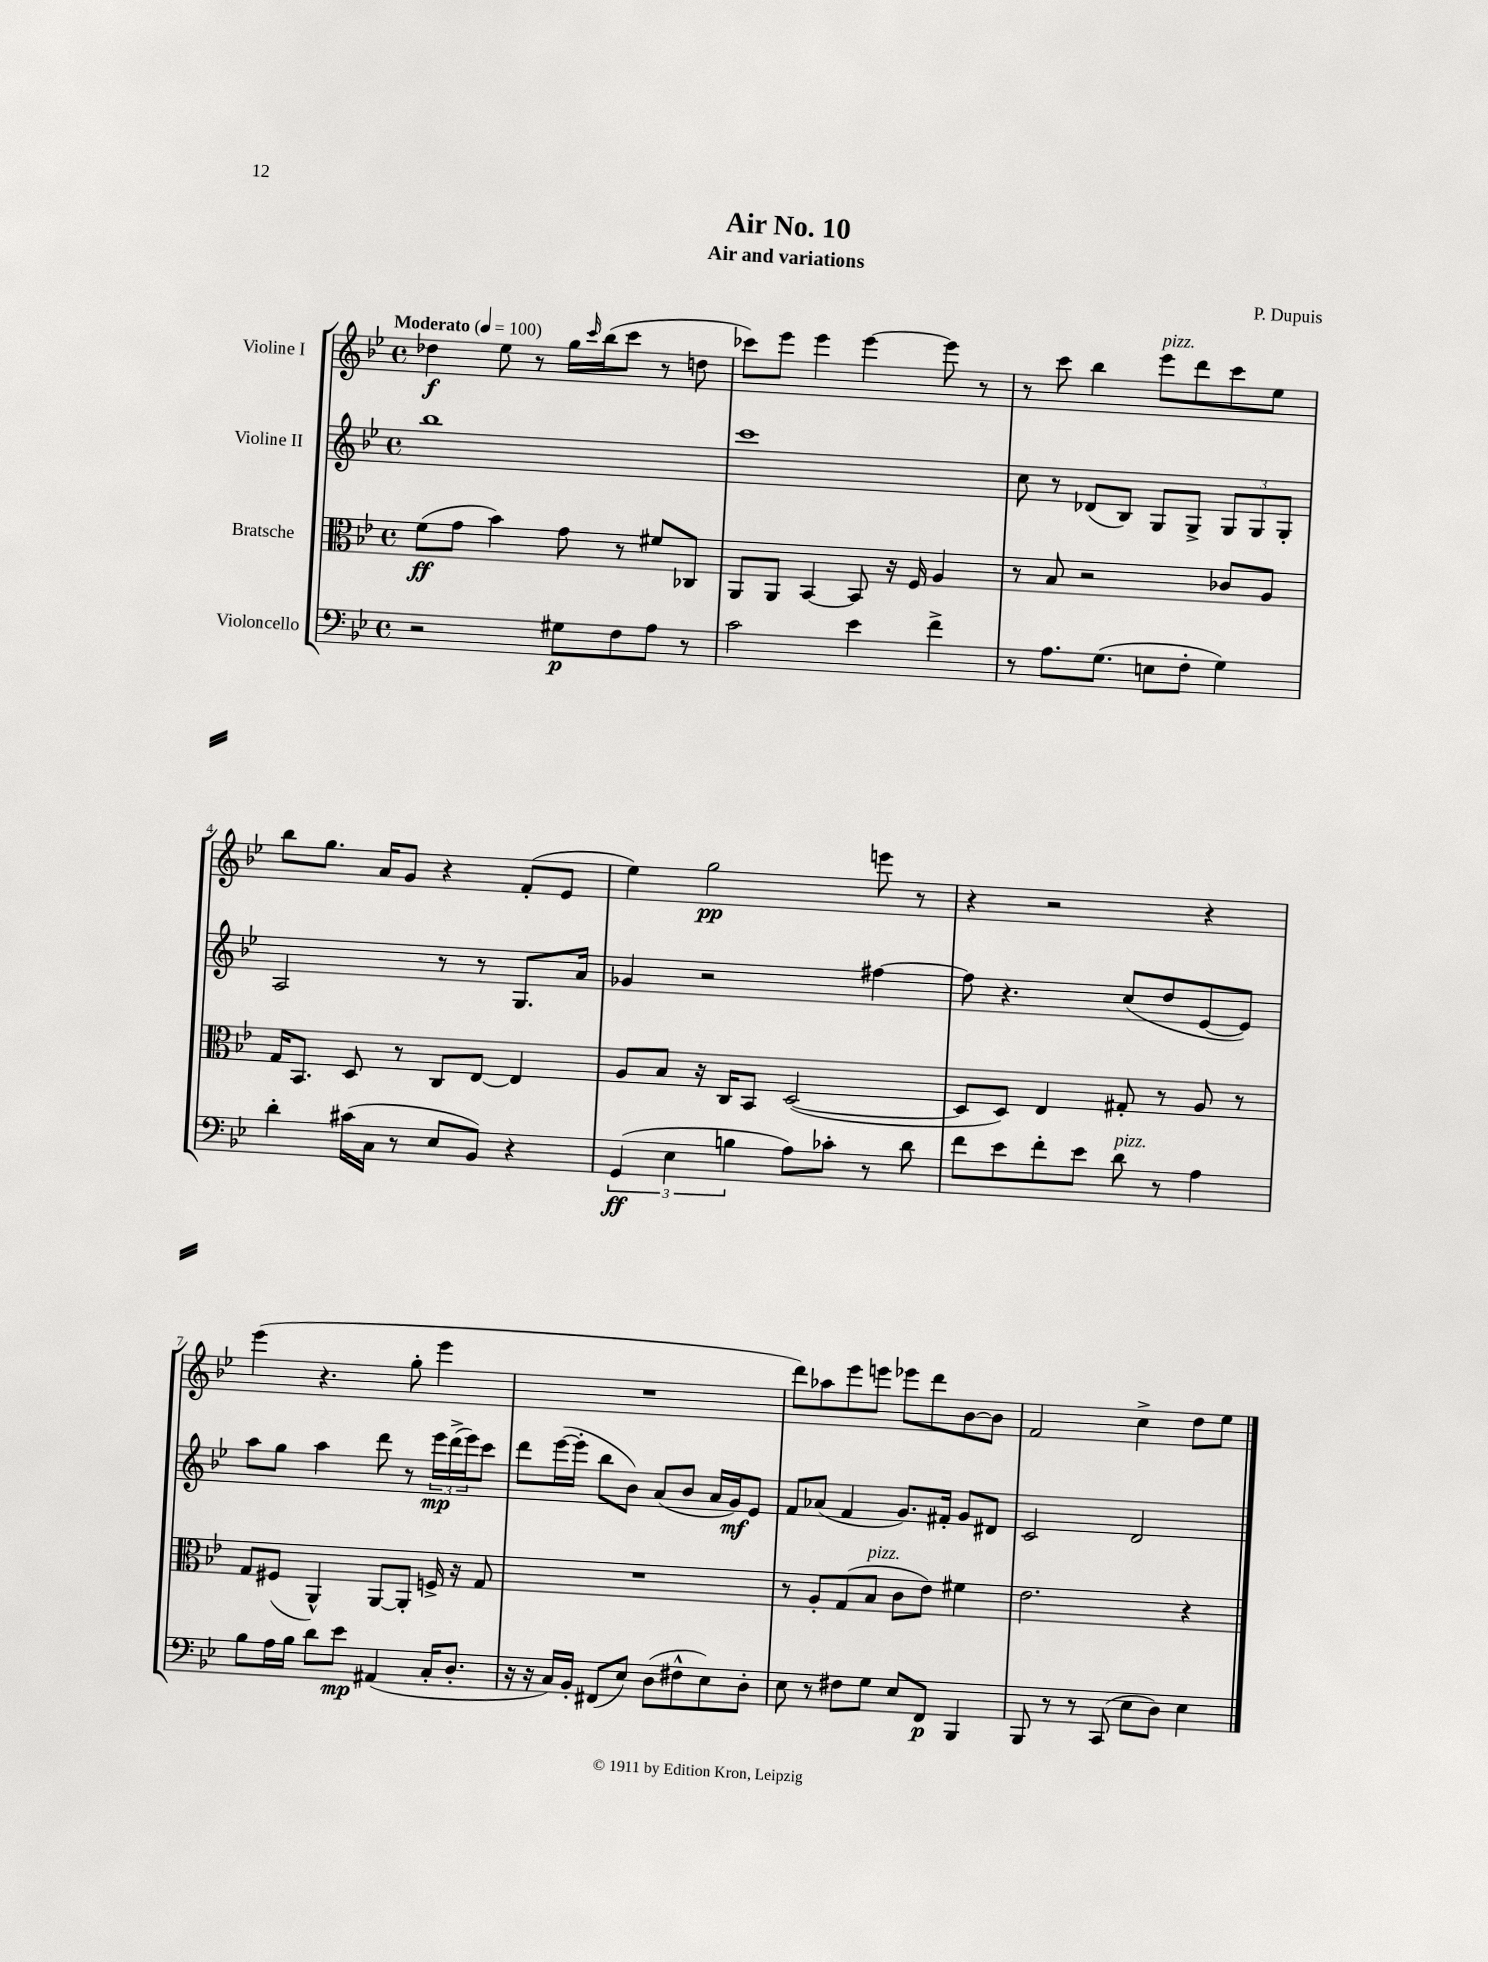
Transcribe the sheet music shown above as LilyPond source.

\header { title = "Air No. 10" composer = "P. Dupuis" subtitle = "Air and variations" }
<<
\new StaffGroup <<
\new Staff = "s0" \with { instrumentName = "Violine I" } {
    \clef treble \key bes \major \defaultTimeSignature \time 4/4 \tempo "Moderato" 4 = 100
    des''4\f ees''8 r8 g''16 \grace { c'''16 } bes''16( c'''8 r8 d''8 |
    ces'''8) ees'''8 ees'''4 ees'''4~ ees'''8 r8 |
    r8 c'''8 bes''4 ees'''8^\markup { \italic "pizz." } d'''8 c'''8 ees''8 |
    bes''8 g''8. a'16 g'8 r4 f'8-.( ees'8 |
    ees''4) g''2\pp e'''8 r8 |
    r4 r2 r4 |
    ees'''4( r4. g''8-. ees'''4 |
    R1 |
    d'''8) aes''8 ees'''8 e'''8 ees'''8 d'''8 bes'8~ bes'8 |
    f'2 c''4-> d''8 ees''8 \bar "|." |
}
\new Staff = "s1" \with { instrumentName = "Violine II" } {
    \clef treble \key bes \major \defaultTimeSignature \time 4/4
    bes''1 |
    c'''1 |
    c''8 r8 des'8( bes8) g8 g8-> \tuplet 3/2 { g8 g8 g8-. } |
    a2 r8 r8 g8. a'16 |
    ges'4 r2 fis''4~ |
    fis''8 r4. c''8( d''8 ees'8~ ees'8) |
    a''8 g''8 a''4 d'''8 r8 \tuplet 3/2 { ees'''16\mp d'''16->( ees'''16) } c'''8 |
    d'''8 ees'''16~( ees'''16-. bes''8 bes'8) a'8( bes'8 a'16 g'16\mf) ees'8 |
    f'8 aes'8( f'4 g'8.) fis'16-. g'8 dis'8 |
    c'2 d'2 \bar "|." |
}
\new Staff = "s2" \with { instrumentName = "Bratsche" } {
    \clef alto \key bes \major \defaultTimeSignature \time 4/4
    f'8\ff( g'8 bes'4) g'8 r8 fis'8 ces8 |
    a,8 a,8 bes,4~ bes,8 r16 f16 a4 |
    r8 bes8 r2 ces'8 a8 |
    g16 bes,8. d8 r8 c8 ees8~ ees4 |
    a8 bes8 r16 c16 bes,8 d2~( |
    d8 d8) ees4 gis8-. r8 a8 r8 |
    g8 fis8( a,4-^) a,8~ a,8-. f16-> r16 g8 |
    R1 |
    r8 a8-. g8( bes8^\markup { \italic "pizz." } c'8 ees'8) fis'4 |
    ees'2. r4 \bar "|." |
}
\new Staff = "s3" \with { instrumentName = "Violoncello" } {
    \clef bass \key bes \major \defaultTimeSignature \time 4/4
    r2 gis8\p f8 a8 r8 |
    c'2 ees'4 f'4-> |
    r8 a8. g8.( e8 f8-. g4) |
    d'4-. cis'16( c16 r8 ees8 bes,8) r4 |
    \tuplet 3/2 { g,4\ff( ees4 b4 } a8) ces'8-. r8 d'8 |
    f'8 ees'8 f'8-. ees'8 d'8^\markup { \italic "pizz." } r8 a4 |
    bes8 a16 bes16 d'8 ees'8\mp ais,4( c16-. d8.-. |
    r16 r16 c16) bes,16-. fis,8( ees8) d8( fis8-^ ees8) d8-. |
    ees8 r8 fis8 g8 ees8 f,8\p bes,,4 |
    bes,,8 r8 r8 c,8( ees8 d8) ees4 \bar "|." |
}
>>
>>
